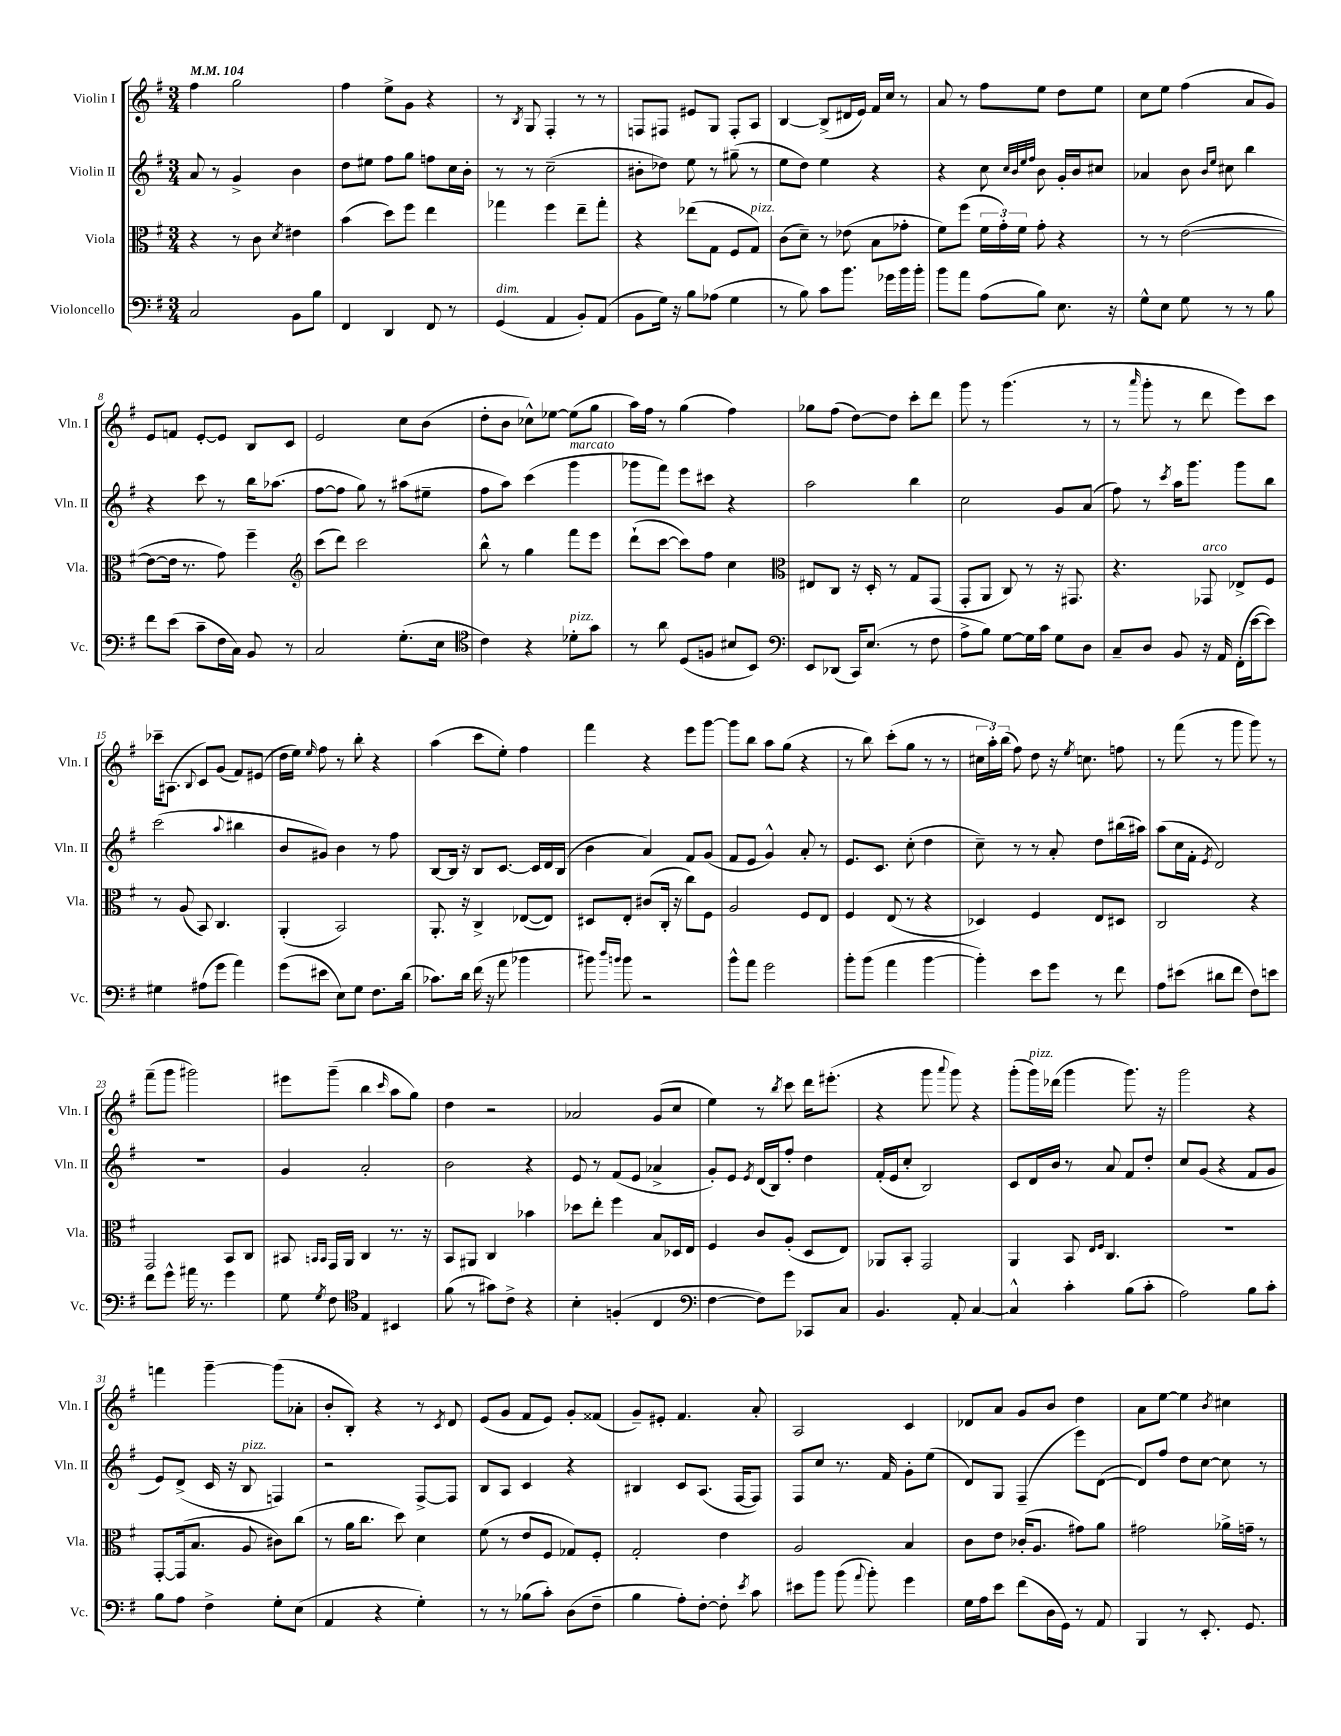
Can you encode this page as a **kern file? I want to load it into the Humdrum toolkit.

**kern	**kern	**kern	**kern
*staff4	*staff3	*staff2	*staff1
*clefF4	*clefC3	*clefG2	*clefG2
*k[f#]	*k[f#]	*k[f#]	*k[f#]
*M3/4	*M3/4	*M3/4	*M3/4
*MM104	*MM104	*MM104	*MM104
2C	4r	8a	4ff#
.	.	8r	.
.	8r	4g^	2gg
.	8c	.	.
.	8qd	.	.
8BB	4e#	4b	.
8B	.	.	.
=	=	=	=
4FF#	(4b	8dd	4ff#
.	.	8ee#	.
4DD	8dd)	8ff#	8ee^
.	8ff#	8gg	8g
8FF#	4ee	8ff	4r
8r	.	16cc	.
.	.	16b'	.
=	=	=	=
(4GG	4gg-	8r	8r
.	.	.	8qB
.	.	8r	8G
4AA	4ff#	(2cc~	4F#'
8BB')	8ee~	.	8r
(8AA	8gg-'	.	8r
=	=	=	=
8BB	4r	8b#'	8F
16G)	.	8dd-)	8F#
16r	.	.	.
8B	(8ee-	8ee	8e#
(8A-	8G	8r	8G
4G	8F#	(8gg#~	8F#'
.	8G)	8r	8A
=	=	=	=
8r	(8c	8ee	[4B
8B)	8d~)	8dd)	.
8c	8r	4ee	(8B^]
8.b	(8e-	.	16d#
.	.	.	16e)
.	8B	4r	16f#
16g-	.	.	16cc
16b	8g-'	.	8r
16b'	.	.	.
=	=	=	=
8b	8f#)	4r	8a
8a	(8ff#	.	8r
(8A	24f#	8cc	8ff#
.	24g')	.	.
.	24f#	.	.
.	.	32qqcc	.
.	.	32qqb	.
.	.	32qqee	.
.	.	32qqff#	.
8B)	8g'	8b	8ee
8.E	4r	16g'	8dd
.	.	16b	.
.	.	8cc#	8ee
16r	.	.	.
=	=	=	=
8G^^	8r	4a-	8cc
8E	8r	.	8ee
8G	([2e	8b	(4ff#
.	.	16qqb	.
.	.	16qqee	.
8r	.	8cc#	.
8r	.	4bb	8a
8B	.	.	8g)
=	=	=	=
8f#	8e_	4r	8e
(8e	16e]	.	8f
.	8.r	.	.
8c~	.	8ccc	[8e'
16F#	8g)	8r	8e]
16C)	.	.	.
8BB	4ff#~	16bb	8B
.	.	(8.aa-	.
8r	.	.	8c
=	=	=	=
*	*clefG2	*	*
2C	(8ccc	[8ff#	2e
.	8ddd)	8ff#]	.
.	2ccc	8gg)	.
.	.	8r	.
(8.G'	.	(8aa#	8cc
.	.	8ee#~	(8b
16E	.	.	.
=	=	=	=
*clefC4	*	*	*
4c)	8bb^^	8ff#	8dd'
.	8r	8aa)	8b
4r	4gg	(4ccc	8cc-^^)
.	.	.	[8ee-
8d-'	8fff#	4ggg	(8ee-]
8g	8eee	.	8gg
=	=	=	=
8r	(8ddd`	8ggg-	16aa)
.	.	.	16ff#
8a	[8ccc	8fff#)	8r
(8D	8ccc])	8eee	(4gg
8F	8ff#	8ccc#	.
8B#	4cc	4r	4ff#)
8BB)	.	.	.
=	=	=	=
*clefF4	*clefC3	*	*
8EE	8E#	2aa	8gg-
(8DD-	8C	.	(8ff#
16CC)	16r	.	[8dd)
(8.E	16D'	.	.
.	8r	.	8dd]
8r	8G	4bb	8ccc'
8F#	(8GG	.	8ddd
=	=	=	=
8A^	8GG'	2cc	8ggg
8B)	8AA	.	8r
[8G	8C)	.	(4.ggg
16G]	8r	.	.
16c	.	.	.
8G	16r	8g	.
.	8.GG#	.	.
8D	.	(8a	8r
=	=	=	=
8C~	4.r	8ff#)	8r
.	.	.	16qqaaa
8D	.	8r	8ggg'
.	.	8qccc	.
8BB	.	16aa	8r
.	.	8.ggg	.
16r	8GG-	.	8ddd
16AA	.	.	.
(16FF#'	8E-^	8ggg	8eee)
[16e	.	.	.
8e])	8F#	8bb	8ccc
=	=	=	=
4G#	8r	(2ccc	16ccc-~
.	.	.	(8.A#
.	(8A	.	.
.	.	.	8qqB
(8A#	8BB)	.	8c)
8g	4.C	.	(8g
.	.	8qqaa	.
4a)	.	4bb#	8f#)
.	.	.	(8e#
=	=	=	=
(8g	(4AA'	8b	16dd
.	.	.	16ee)
.	.	.	16qqee
8e#	.	8g#)	8ff#
8E)	2BB)	4b	8r
8G	.	.	8bb'
8.F#	.	8r	4r
.	.	8ff#	.
(16d	.	.	.
=	=	=	=
8.c-)	8.AA'	[8B	(4aa
.	.	16B]	.
16d	16r	16r	.
(16f#	4C^	8B	8ccc
16r	.	.	.
8a	.	[8.c	8ee')
4b-	([8E-	.	4ff#
.	.	16c]	.
.	8E-])	16d	.
.	.	(16B	.
=	=	=	=
8b#)	8D#	4b	4fff#
16qqdd	.	.	.
16qqb	.	.	.
8b	8E'	.	.
2r	(8c#	4a)	4r
.	16C'	.	.
.	16r	.	.
.	8cc)	8f#	8eee
.	8F#	(8g	[8ggg
=	=	=	=
8b^^	2A	8f#	8ggg]
8a	.	8e	8bb
2g	.	4g^^)	8aa
.	.	.	(8gg
.	8F#	8a'	4r
.	8E	8r	.
=	=	=	=
8b'	4F#	8.e	8r
(8b	.	.	8bb)
.	.	8.c	.
4a	(8E	.	(8ccc'
.	8r	(8cc'	8gg
[4b	4r	4dd	8r
.	.	.	8r
=	=	=	=
4b'])	4D-)	8cc~)	24cc#
.	.	.	24aa')
.	.	.	(24bb
.	.	8r	8ff#)
8e	4F#	8r	8dd
8g	.	8a'	16r
.	.	.	8qee
.	.	.	8.cc
8r	8E	8dd	.
8f#	8D#	(16bb#	8ff
.	.	16aa#)	.
=	=	=	=
8A	2C	(8aa	8r
(8e#	.	16cc	(8fff#
.	.	16f#'	.
.	.	8qe	.
8d#	.	2d)	8r
8f#	.	.	8ggg
8F#)	4r	.	8ggg)
8e	.	.	8r
=	=	=	=
8f#	2GG	2.r	(8fff#~
8g^^	.	.	8ggg
16a#	.	.	2ggg#)
8.r	.	.	.
4g	8BB	.	.
.	8C	.	.
=	=	=	=
8G	8BB#	4g	8eee#
.	16qqBB	.	.
8qG	16qqBB	.	.
8F#	16GG	.	(8ggg~
.	16AA	.	.
*clefC4	*	*	*
4E	4C	2a'	4bb
.	.	.	16qqccc
4BB#	8.r	.	8aa
.	.	.	8gg)
.	16r	.	.
=	=	=	=
(8f#	8BB	2b	4dd
8r	8AA#	.	.
8g#)	4C	.	2r
8c^	.	.	.
4r	4b-	4r	.
=	=	=	=
4B'	8dd-	8e	2a-
.	8ee'	8r	.
(4F'	4ff#	(8f#	.
.	.	8e	.
4C	8B	4a-^	(8g
.	16D-	.	8cc
.	16E	.	.
=	=	=	=
*clefF4	*	*	*
[4F#	4F#	8g')	4ee)
.	.	8e	.
.	.	8qe	.
8F#])	8c	(16d	8r
.	.	16B)	.
.	.	.	8qbb
8g	(8A'	8ff#'	8ccc
8CC-	8D	4dd	16ddd
.	.	.	(8.eee#'
8C	8E)	.	.
=	=	=	=
4.BB	8AA-	(16f#'	4r
.	.	16e	.
.	8BB'	8cc'	.
.	2GG	2B)	8ggg
.	.	.	8qqaaa
8AA'	.	.	8ggg)
[4C	.	.	4r
=	=	=	=
4C^^]	4AA	8c	(8ggg'
.	.	16d	16ggg)
.	.	16b	(16ddd-
4c'	8BB	8r	4ggg
.	16qqE	.	.
.	16qqF#	.	.
.	4.C	8a	.
(8B	.	8f#	8.ggg)
8c'	.	8dd'	.
.	.	.	16r
=	=	=	=
2A)	2.r	8cc	2ggg
.	.	(8g	.
.	.	4r	.
8B	.	8f#	4r
8c'	.	8g	.
=	=	=	=
8B	[8GG'	8e)	4fff
8A	(16GG]	(8d^	.
.	8.B	.	.
4F#^	.	16c	[4ggg~
.	.	16r	.
.	8A	8B	.
8G'	8c#)	4F)	(8ggg]
(8E	(8cc	.	8a-'
=	=	=	=
4AA	8r	2r	8b'
.	16a	.	8B')
.	8.cc	.	.
4r	.	.	4r
.	8dd)	.	.
4G')	4d	[8F#^	8r
.	.	.	8qc
.	.	8F#]	8d
=	=	=	=
8r	(8f#	8B	(8e
8r	8r	8A	8g
(8B-	8e	4c	8f#
8c')	8F#	.	8e)
(8D	8G-)	4r	8g'
8F#~	8F#'	.	(8f##
=	=	=	=
4B	2G'	4B#	8g~)
.	.	.	8e#'
8A')	.	8c	4.f#
[8F#'	.	(8.A	.
8F#']	4e	.	.
.	.	[16F#	.
8qe	.	.	.
8c	.	8F#])	8a'
=	=	=	=
8e#	2A	8F#	2A
8b	.	8cc	.
(8b	.	8.r	.
8qqa	.	.	.
8b')	.	.	.
.	.	16f#	.
4g	4B	8g'	4c
.	.	(8ee	.
=	=	=	=
16G	8c	8d)	8d-
16A	.	.	.
8e	8e	8G	8a
(8f#	(16c-'	(4F#~	8g
.	8.A	.	.
16D	.	.	8b
16GG)	.	.	.
8r	8g#)	8eee)	4dd
8AA	8a	([8d	.
=	=	=	=
4BBB	2g#	8d])	8a
.	.	8ff#	[8ee
8r	.	8dd	4ee]
8.EE'	.	[8cc	.
.	.	.	8qb
.	16a-^	8cc]	4cc#
8.GG	16g~	.	.
.	8r	8r	.
==	==	==	==
*-	*-	*-	*-
